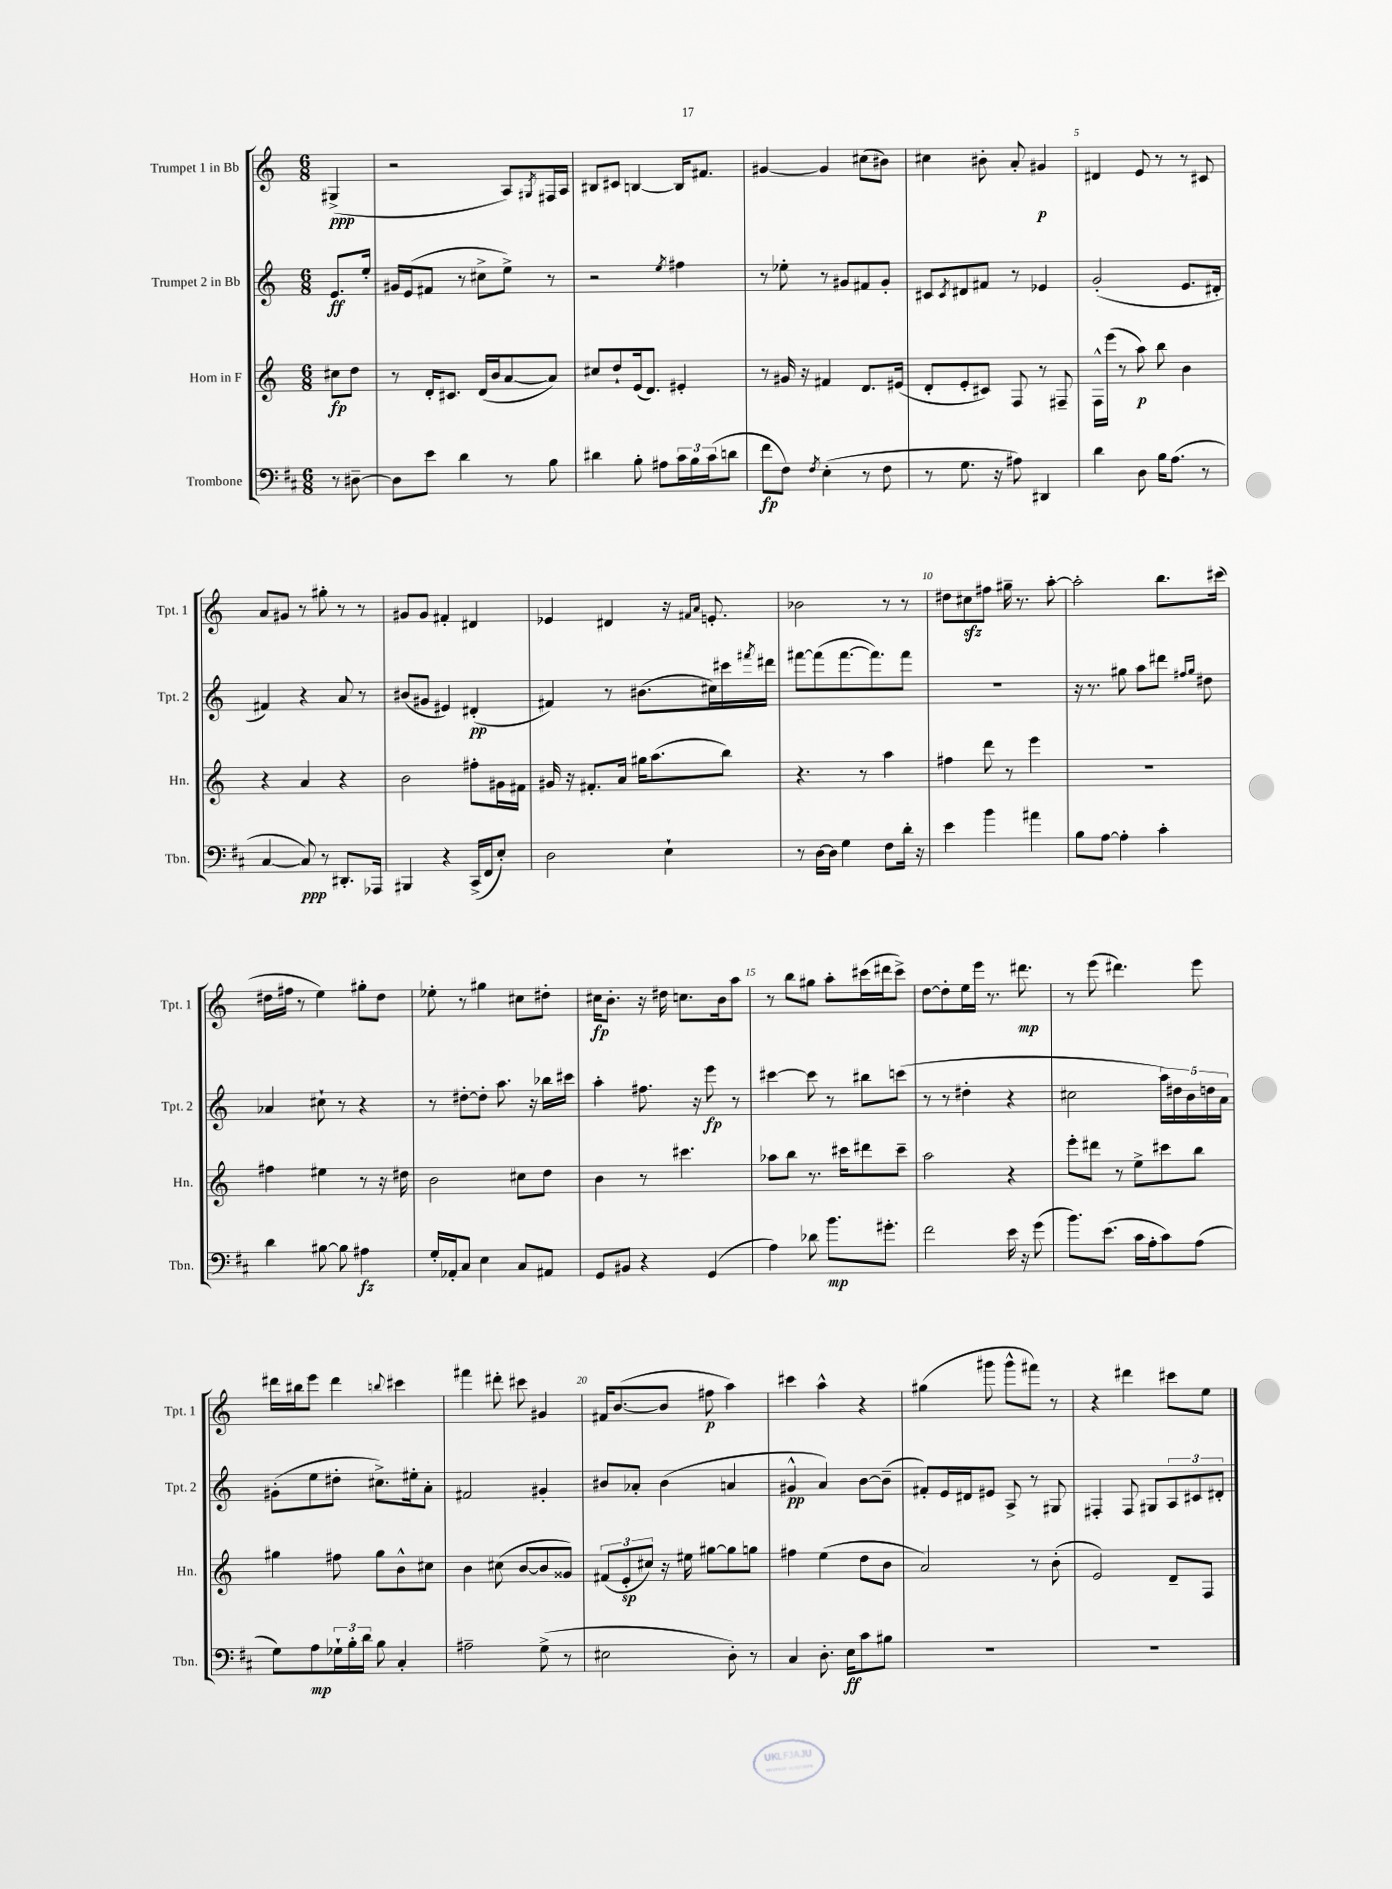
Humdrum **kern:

**kern	**dynam	**kern	**dynam	**kern	**dynam	**kern	**dynam
*part4	*part4	*part3	*part3	*part2	*part2	*part1	*part1
*staff4	*staff4	*staff3	*staff3	*staff2	*staff2	*staff1	*staff1
*I"Trombone	*	*I"Horn in F	*	*I"Trumpet 2 in Bb	*	*I"Trumpet 1 in Bb	*
*I'Tbn.	*	*I'Hn.	*	*I'Tpt. 2	*	*I'Tpt. 1	*
*clefF4	*	*clefG2	*	*clefG2	*	*clefG2	*
*k[f#c#]	*	*k[]	*	*k[]	*	*k[]	*
*M6/8	*	*M6/8	*	*M6/8	*	*M6/8	*
=	=	=	=	=	=	=	=
8r	.	8cc#X\L	fp	8.e/L	ff	(4G#X^/	ppp
[8D#X~\	.	8dd\J	.	.	.	.	.
.	.	.	.	16ee'/Jk	.	.	.
=1	=1	=1	=1	=1	=1	=1	=1
8D#\L]	.	8r	.	16g#X/LL	.	2r	.
.	.	.	.	(16e/J	.	.	.
8e\J	.	16d'/KL	.	8f#X/J	.	.	.
.	.	8.c#X/J	.	.	.	.	.
4d\	.	.	.	8r	.	.	.
.	.	(16d/LL	.	8cc#X^\L	.	.	.
.	.	16b/J	.	.	.	.	.
8r	.	[8a/	.	8ee^\J)	.	8A/L)	.
.	.	.	.	.	.	8qG#X/	.
8B\	.	8a/J])	.	8r	.	16F#X/L	.
.	.	.	.	.	.	16A/JJ	.
=2	=2	=2	=2	=2	=2	=2	=2
4d#X\	.	8cc#X/L	.	2r	.	8B#X/L	.
.	.	8dd`/	.	.	.	8c#X/J	.
8B'\	.	(16e/k	.	.	.	[4Bn/	.
.	.	8.d/J)	.	.	.	.	.
8A#X\L	.	.	.	.	.	.	.
.	.	.	.	8qee/	.	.	.
24c#\L	.	4e#X'/	.	4ff#X\	.	16B/KL]	.
24B\	.	.	.	.	.	.	.
.	.	.	.	.	.	8.f#X/J	.
(24c#\J	.	.	.	.	.	.	.
8dn\J	.	.	.	.	.	.	.
=3	=3	=3	=3	=3	=3	=3	=3
8f#\L	fp	8r	.	8r	.	[4g#X/	.
8F#\J)	.	16g#X/	.	8ee-X'\	.	.	.
.	.	16r	.	.	.	.	.
8qF#/	.	.	.	.	.	.	.
(4E'\	.	4f#X/	.	8r	.	4g#/]	.
.	.	.	.	8g#X/L	.	.	.
8r	.	8.d/L	.	8f#X/	.	(8cc#X\L	.
8F#\	.	.	.	8g#'/J	.	8b#X\J)	.
.	.	(16e#X/Jk	.	.	.	.	.
=4	=4	=4	=4	=4	=4	=4	=4
8r	.	8d'/L	.	8c#X/L	.	4cc#X\	.
.	.	.	.	8qc#/	.	.	.
8.G\	.	8e'/	.	8d#X/	.	.	.
.	.	8c#X/J)	.	8f#X/J	.	8b#X'\	.
16r	.	.	.	.	.	.	.
8A#X\)	.	8F/	.	8r	.	8a'/	.
4DD#X/	.	8r	.	4e-X/	.	4g#X/	p
.	.	8F#X~/	.	.	.	.	.
=5	=5	=5	=5	=5	=5	=5	=5
4d\	.	16F^^\LL	.	(2g'/	.	4d#X/	.
.	.	(16eee\JJ	.	.	.	.	.
.	.	8r	.	.	.	.	.
8D\	.	8aa\)	p	.	.	8e/	.
16B\KL	.	8bb\	.	.	.	8r	.
(8.A\J	.	.	.	.	.	.	.
.	.	4b\	.	8.e/L	.	8r	.
8r	.	.	.	.	.	8c#X/	.
.	.	.	.	16d#X'/Jk	.	.	.
!!LO:LB:g=z
=6	=6	=6	=6	=6	=6	=6	=6
[4C#/	.	4r	.	4f#X/)	.	8a/L	.
.	.	.	.	.	.	8g#X/J	.
8C#/])	ppp	4a/	.	4r	.	8r	.
8r	.	.	.	.	.	8gg#X'\	.
8.DD#X'/L	.	4r	.	8a/	.	8r	.
.	.	.	.	8r	.	8r	.
16AAA-X/Jk	.	.	.	.	.	.	.
=7	=7	=7	=7	=7	=7	=7	=7
4BBB#X/	.	2b\	.	(8b#X/L	.	8g#X/L	.
.	.	.	.	8g#X/J	.	8g#/J	.
4r	.	.	.	4e#X/)	.	4f#X'/	.
(16CC#^/LL	.	8ff#X'\L	.	(4d#X'/	pp	4d#X/	.
16FF#/J	.	.	.	.	.	.	.
8E'/J)	.	16g#X\L	.	.	.	.	.
.	.	16f#X\JJ	.	.	.	.	.
=8	=8	=8	=8	=8	=8	=8	=8
2D\	.	16g#X/	.	4f#X/)	.	4e-X/	.
.	.	16r	.	.	.	.	.
.	.	8.f#X'/L	.	.	.	.	.
.	.	.	.	8r	.	4d#X/	.
.	.	16a/Jk	.	.	.	.	.
.	.	16gg#X\KL	.	(8.b#X\L	.	.	.
.	.	(8.aa\	.	.	.	.	.
4E`\	.	.	.	.	.	16r	.
.	.	.	.	.	.	16qqf#X/LL	.
.	.	.	.	.	.	16qqa/JJ	.
.	.	.	.	16cc#X\L)	.	8.en'/	.
.	.	8bb\J)	.	16ccc#X\	.	.	.
.	.	.	.	8qfff#X/	.	.	.
.	.	.	.	16ddd#X\JJ	.	.	.
=9	=9	=9	=9	=9	=9	=9	=9
8r	.	4.r	.	[8fff#X\L	.	2b-X\	.
[16D\LL	.	.	.	(8fff#\]	.	.	.
16D\JJ]	.	.	.	.	.	.	.
4G\	.	.	.	[8.fff#\	.	.	.
.	.	8r	.	.	.	.	.
.	.	.	.	8.fff#\])	.	.	.
8F#\L	.	4aa\	.	.	.	8r	.
16d'\Jk	.	.	.	8fff#\J	.	8r	.
16r	.	.	.	.	.	.	.
=10	=10	=10	=10	=10	=10	=10	=10
4e\	.	4ff#X\	.	2.r	.	8dd#X\L	.
.	.	.	.	.	.	8cc#Xzz\	.
4b\	.	8ddd\	.	.	.	8ff#X\J	.
.	.	8r	.	.	.	16gg#X~\	.
.	.	.	.	.	.	8.r	.
4a#X\	.	4eee\	.	.	.	.	.
.	.	.	.	.	.	[8aa'\	.
=11	=11	=11	=11	=11	=11	=11	=11
8B\L	.	2.r	.	16r	.	2aa'\]	.
.	.	.	.	8.r	.	.	.
[8A\J	.	.	.	.	.	.	.
4A'\]	.	.	.	8gg#X\	.	.	.
.	.	.	.	8aa\L	.	.	.
4c#'\	.	.	.	8ddd#X\J	.	8.bb\L	.
.	.	.	.	16qqff#X/LL	.	.	.
.	.	.	.	16qqgg#/JJ	.	.	.
.	.	.	.	8dd#X\	.	.	.
.	.	.	.	.	.	(16ccc#X\Jk	.
!!LO:LB:g=z
=12	=12	=12	=12	=12	=12	=12	=12
4d\	.	4ff#X\	.	4a-X/	.	16dd#X\LL	.
.	.	.	.	.	.	16ff#X\JJ	.
.	.	.	.	.	.	8r	.
[8B#X\	.	4ee#X\	.	8cc#X`\	.	4ee\)	.
8B#\]	.	.	.	8r	.	.	.
4A#X\	fz	8r	.	4r	.	8gg#X'\L	.
.	.	16r	.	.	.	8dd#\J	.
.	.	16dd#X\	.	.	.	.	.
=13	=13	=13	=13	=13	=13	=13	=13
16G'/LL	.	2b\	.	8r	.	8ee-X'\	.
16AA-X'/J	.	.	.	.	.	.	.
8C#/J	.	.	.	[8dd#X'\L	.	8r	.
4E\	.	.	.	8dd#'\J]	.	4gg#X\	.
.	.	.	.	8.aa\	.	.	.
8C#/L	.	8cc#X\L	.	.	.	8cc#X\L	.
.	.	.	.	16r	.	.	.
8AA#X/J	.	8dd\J	.	16bb-X\LL	.	8dd#X'\J	.
.	.	.	.	16ccc#X\JJ	.	.	.
=14	=14	=14	=14	=14	=14	=14	=14
8GG/L	.	4b\	.	4aa'\	.	16cc#X\KL	fp
.	.	.	.	.	.	8.b'\J	.
8BB#X/J	.	.	.	.	.	.	.
4r	.	8r	.	8.ff#X\	.	16r	.
.	.	.	.	.	.	16dd#X\	.
.	.	4.ccc#X\	.	.	.	8.ccn\L	.
.	.	.	.	16r	.	.	.
(4GG/	.	.	.	8eee\	fp	.	.
.	.	.	.	.	.	16b\k	.
.	.	.	.	8r	.	8aa\J	.
=15	=15	=15	=15	=15	=15	=15	=15
4A\)	.	8aa-X\L	.	[4ccc#X\	.	8r	.
.	.	8bb\J	.	.	.	8bb\L	.
8d-X\	.	8.r	.	8ccc#\]	.	8gg#X\J	.
8.b\L	mp	.	.	8r	.	8aa'\L	.
.	.	16ccc#X\KL	.	.	.	.	.
.	.	8ddd#X\	.	8bb#X\L	.	(16ccc#X\L	.
8.g#X'\J	.	.	.	.	.	16ddd#X\J	.
.	.	8ccc#~\J	.	(8cccn\J	.	8ccc#^\J)	.
=16	=16	=16	=16	=16	=16	=16	=16
2f#\	.	2aa\	.	8r	.	[8dd\L	.
.	.	.	.	8r	.	8dd'\]	.
.	.	.	.	4dd#X'\	.	16ee\L	.
.	.	.	.	.	.	16eee\JJ	.
.	.	.	.	.	.	8.r	.
16e\	.	4r	.	4r	.	.	.
16r	.	.	.	.	.	8.ddd#X\	mp
(8g\	.	.	.	.	.	.	.
=17	=17	=17	=17	=17	=17	=17	=17
8.b\L)	.	8eee'\L	.	2cc#X\	.	8r	.
.	.	8ddd#X\J	.	.	.	(8eee\	.
(8.e\J	.	.	.	.	.	.	.
.	.	8r	.	.	.	4.ddd#X\)	.
16c#\LL	.	8ee^\L	.	.	.	.	.
16A'\J	.	.	.	.	.	.	.
8c#\)	.	8ccc#X\	.	20aa\LL)	.	.	.
.	.	.	.	20dd#X\	.	.	.
.	.	.	.	20b\	.	.	.
(8A\J	.	8bb\J	.	.	.	8eee\	.
.	.	.	.	20ddn\	.	.	.
.	.	.	.	20a\JJ	.	.	.
!!LO:LB:g=z
=18	=18	=18	=18	=18	=18	=18	=18
8G\L)	.	4gg#X\	.	(8g#X'\L	.	16ddd#X\LL	.
.	.	.	.	.	.	16bb#X\J	.
8A\	mp	.	.	8ee\	.	8eee\J	.
24G-X`\L	.	8ff#X\	.	8dd#X'\J	.	4ddd#\	.
24B'\	.	.	.	.	.	.	.
24d\JJ	.	.	.	.	.	.	.
8B\	.	8gg#\L	.	8.cc#X^\L)	.	.	.
.	.	.	.	.	.	8qqbbn/	.
4C#'/	.	8b^^\	.	.	.	4ccc#X\	.
.	.	.	.	16ee#X'\k	.	.	.
.	.	8cc#X\J	.	8a'\J	.	.	.
=19	=19	=19	=19	=19	=19	=19	=19
2A#X~\	.	4b\	.	2f#X/	.	4fff#X\	.
.	.	(8cc#X\	.	.	.	8ddd#X'\	.
.	.	[8b/L	.	.	.	8ccc#X\	.
(8G^\	.	8b/]	.	4g#X'/	.	4g#X/	.
8r	.	8g##X/J)	.	.	.	.	.
=20	=20	=20	=20	=20	=20	=20	=20
2E#X\	.	(12f#X/L	.	8b#X/L	.	16f#X/KL	.
.	.	.	.	.	.	([8.b/	.
.	.	12e'/	sp	.	.	.	.
.	.	.	.	8a-X'/J	.	.	.
.	.	12cc#X/J)	.	.	.	.	.
.	.	16r	.	(4b#\	.	8b/J]	.
.	.	16ee#X\	.	.	.	.	.
.	.	[8gg#X\L	.	.	.	8ff#X\	p
8D'\)	.	8gg#\]	.	4an/	.	4aa\)	.
8r	.	8ggn\J	.	.	.	.	.
=21	=21	=21	=21	=21	=21	=21	=21
4C#/	.	4ff#X\	.	4g#X^^/	pp	4ccc#X\	.
8.D'\	.	(4ee\	.	4a/)	.	4aa^^\	.
16E\KL	ff	.	.	.	.	.	.
8c#\	.	8dd\L	.	[8b\L	.	4r	.
8B#X\J	.	8b\J	.	(8b~\J]	.	.	.
=22	=22	=22	=22	=22	=22	=22	=22
2.r	.	2a/)	.	8f#X'/L)	.	(4gg#X\	.
.	.	.	.	16e/L	.	.	.
.	.	.	.	16d#X/J	.	.	.
.	.	.	.	8e#X/J	.	8ggg#X\	.
.	.	.	.	8A^/	.	8ggg#^^\L	.
.	.	8r	.	8r	.	8fff#X\J)	.
.	.	(8b'\	.	8G#X/	.	8r	.
=23	=23	=23	=23	=23	=23	=23	=23
2.r	.	2e/)	.	4F#X'/	.	4r	.
.	.	.	.	8F#/	.	4ddd#X\	.
.	.	.	.	8G#X/L	.	.	.
.	.	8d~/L	.	12A/	.	8ccc#X\L	.
.	.	.	.	12c#X/	.	.	.
.	.	8F/J	.	.	.	8ee\J	.
.	.	.	.	12d#X'/J	.	.	.
==	==	==	==	==	==	==	==
*-	*-	*-	*-	*-	*-	*-	*-
